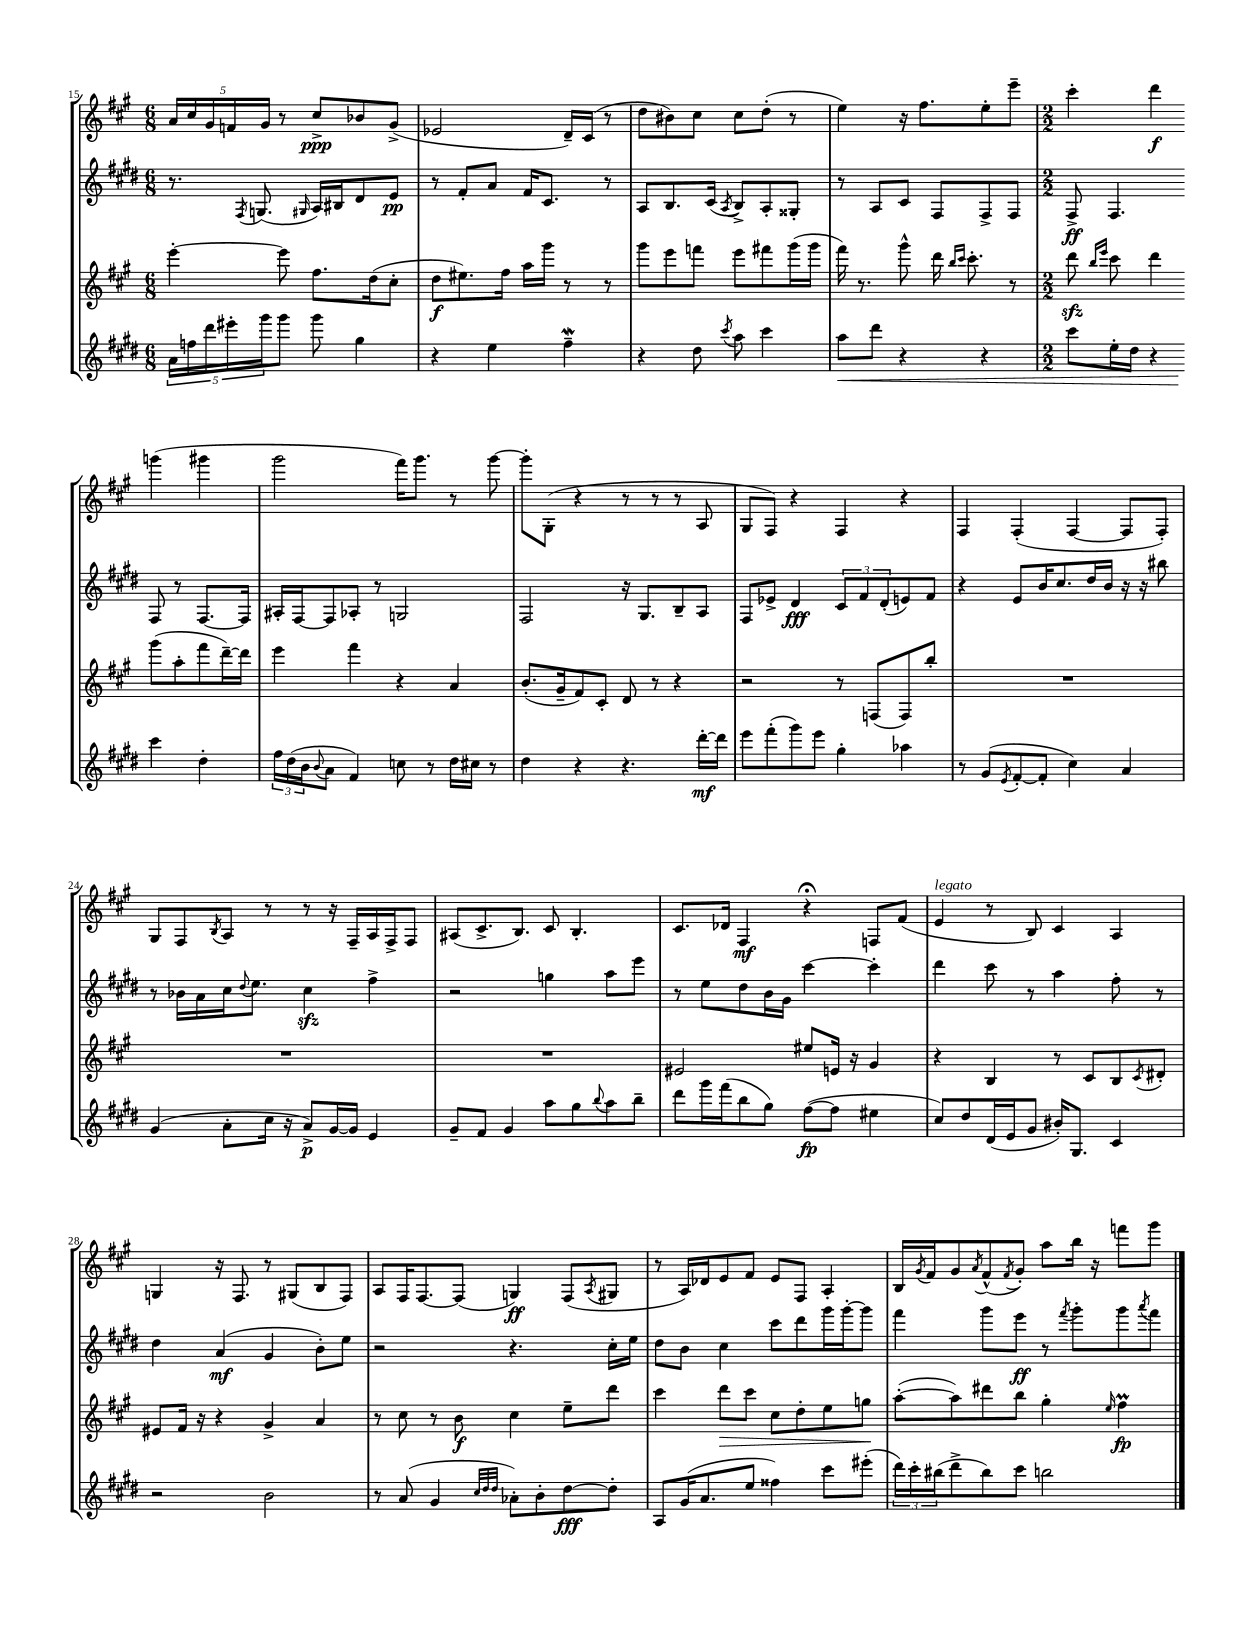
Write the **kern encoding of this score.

**kern	**kern	**kern	**kern
*staff4	*staff3	*staff2	*staff1
*clefG2	*clefG2	*clefG2	*clefG2
*k[f#c#g#d#]	*k[f#c#g#]	*k[f#c#g#d#]	*k[f#c#g#]
*M6/8	*M6/8	*M6/8	*M6/8
20a\LL	[4eee'\	8.r	20a/LL
20ff\	.	.	20cc#/
20ddd#\	.	.	20g#/
20eee#'\	.	.	20f/
.	.	8qF#/	.
.	.	(8.G/	.
20ggg#\J	.	.	20g#/JJ
8ggg#\J	8eee\]	.	8r
.	.	16qqG#/	.
8ggg#\	8.ff#\L	16A/LL)	8cc#^/L
.	.	16B#/J	.
4gg#\	.	8d#/	8b-/
.	(16dd\k	.	.
.	8cc#'\J	8e/J	(8g#^/J
=	=	=	=
4r	8dd\L	8r	2e-/
.	8.ee#\)	8f#'/L	.
4ee\	.	8a/J	.
.	16ff#\Jk	.	.
.	16aa\LL	16f#/LK	.
.	16ggg#\JJ	8.c#/J	.
4ff#~\	8r	.	16d~/LL)
.	.	.	(16c#/JJ
.	8r	8r	8r
=	=	=	=
4r	8ggg#\L	8A/L	8dd\L
.	8eee\	8.B/	8b#\)
8dd#\	8fff\J	.	8cc#\J
.	.	(16c#/Jk	.
8qccc#/	.	8qA/	.
8aa\	8eee\L	8B^/L)	8cc#\L
4ccc#\	8fff#\	8A'/	(8dd'\J
.	(16ggg#\L	8G##'/J	8r
.	16ggg#\JJ	.	.
=	=	=	=
8aa\L	16fff#\)	8r	4ee\)
.	8.r	.	.
8ddd#\J	.	8A/L	.
4r	8ggg#^^\	8c#/J	16r
.	.	.	8.ff#\L
.	16ddd\	8F#/L	.
.	16qqbb/LL	.	.
.	16qqccc#/JJ	.	.
.	8.ccc#'\	.	.
4r	.	8F#^/	8ee'\
.	8r	8F#/J	8eee~\J
=	=	=	=
*M2/2	*M2/2	*M2/2	*M2/2
8ccc#\L	8ddd\	8F#^/	4ccc#'\
.	16qqbb/LL	.	.
.	16qqeee/JJ	.	.
16ee'\L	8ccc#\	4.F#/	.
16dd#\JJ	.	.	.
4r	4ddd\	.	4ddd\
4ccc#\	(8ggg#\L	8F#/	(4ggg\
.	8aa'\	8r	.
4dd#'\	8fff#\	[8.F#/L	4ggg#\
.	[16ddd~\L)	.	.
.	16ddd\]JJ	16F#/]Jk	.
=	=	=	=
24ff#\LL	4eee\	16A#'/LL	2ggg#\
(24dd#\	.	.	.
.	.	[16F#/J	.
24b\J	.	.	.
8qqb/	.	.	.
8a\J	.	8F#/]	.
4f#/)	4fff#\	8A-'/J	.
.	.	8r	.
8cc\	4r	2G/	16fff#\LK)
.	.	.	8.ggg#\J
8r	.	.	.
16dd#\LL	4a/	.	8r
16cc#\JJ	.	.	.
8r	.	.	[8ggg#\
=	=	=	=
4dd#\	(8.b'/L	2F#/	8ggg#'\]L
.	.	.	(8G#'\J
.	16g#~/k	.	.
4r	8f#/)	.	4r
.	8c#'/J	.	.
4.r	8d/	16r	8r
.	.	8.G#/L	.
.	8r	.	8r
.	4r	8B~/	8r
[16ddd#'\LL	.	8A/J	8A/
16ddd#\]JJ	.	.	.
=	=	=	=
8eee\L	2r	8F#/L	8G#/L
(8fff#'\	.	8e-^/J	8F#/J)
8ggg#\)	.	4d#/	4r
8eee\J	.	.	.
4gg#'\	8r	12c#/L	4F#/
.	.	12f#/	.
.	(8F/L	.	.
.	.	(12d#'/	.
4aa-\	8F/)	8e/)	4r
.	8bb'/J	8f#/J	.
=	=	=	=
8r	1r	4r	4F#/
(8g#/L	.	.	.
8qe/	.	.	.
[8f#'/	.	8e/L	(4F#'/
8f#'/]J	.	16b/K	.
.	.	8.cc#/	.
4cc#\)	.	.	[4F#/
.	.	16dd#/L	.
.	.	16b/JJ	.
4a/	.	16r	8F#/]L
.	.	16r	.
.	.	8bb#\	8F#'/J)
=	=	=	=
(4g#/	1r	8r	8G#/L
.	.	16b-\LL	8F#/
.	.	16a\	.
.	.	.	8qB/
8a'\L	.	16cc#\J	8A/J
.	.	8qqdd#/	.
.	.	8.ee\J	.
16cc#\Jk	.	.	8r
16r	.	.	.
8a^/L)	.	4cc#\	8r
[16g#/L	.	.	16r
16g#/]JJ	.	.	16F#~/LL
4e/	.	4ff#^\	16A/
.	.	.	16F#^/J
.	.	.	8F#/J
=	=	=	=
8g#~/L	1r	2r	(8A#/L
8f#/J	.	.	8.c#^/
4g#/	.	.	.
.	.	.	8.B/J)
8aa\L	.	4gg\	8c#/
8gg#\	.	.	4.B'/
8qqbb/	.	.	.
8aa\	.	8aa\L	.
8bb~\J	.	8eee\J	.
=	=	=	=
8ddd#\L	2e#/	8r	8.c#/L
16ggg#\L	.	8ee\L	.
(16fff#\J	.	.	16d-/Jk
8bb\	.	8dd#\	4F#/
8gg#\J)	.	16b\L	.
.	.	16g#\JJ	.
([8ff#\L	8ee#/L	[4ccc#\	4r;
8ff#\]J	16e/Jk	.	.
.	16r	.	.
4ee#\	4g#/	4ccc#'\]	8F/L
.	.	.	(8f#/J
=	=	=	=
8cc#/L)	4r	4ddd#\	4e/
8dd#/	.	.	.
(16d#/L	4B/	8ccc#\	8r
16e/J	.	.	.
8g#/J	.	8r	8B/)
16b#'/LK)	8r	4aa\	4c#/
8.G#/J	.	.	.
.	8c#/L	.	.
4c#/	8B/	8ff#'\	4A/
.	8qc#/	.	.
.	8d#'/J	8r	.
=	=	=	=
2r	8e#/L	4dd#\	4G/
.	16f#/Jk	.	.
.	16r	.	.
.	4r	(4a/	16r
.	.	.	8.F#/
2b\	4g#^/	4g#/	8r
.	.	.	(8G#/L
.	4a/	8b'\L)	8B/
.	.	8ee\J	8F#/J)
=	=	=	=
8r	8r	2r	8A/L
(8a/	8cc#\	.	16F#/K
.	.	.	[8.F#/
4g#/	8r	.	.
.	8b\	.	(8F#/]J
32qqcc#/LLL	.	.	.
32qqdd#/	.	.	.
32qqdd#/JJJ	.	.	.
8a-'\L)	4cc#\	4.r	4G/)
8b'\	.	.	.
[8dd#\	8ee~\L	.	(8F#/L
.	.	.	8qA/
8dd#'\]J	8ddd\J	16cc#'\LL	8G#/J
.	.	16ee\JJ	.
=	=	=	=
8A/L	4ccc#\	8dd#\L	8r
(16g#/K	.	8b\J	16A/LL)
8.a/	.	.	16d-/J
.	8ddd\L	4cc#\	8e/
8ee/J	8ccc#\J	.	8f#/J
4ff##\)	8cc#\L	8ccc#\L	8e/L
.	8dd'\	8ddd#\	8F#/J
8ccc#\L	8ee\	16ggg#\L	4A'/
.	.	[16ggg#'\J	.
(8eee#'\J	8gg\J	8ggg#\]J	.
=	=	=	=
24ddd#\LL)	([8aa'\L	4fff#\	16B/LL
24ccc#'\	.	.	.
.	.	.	8qg#/
.	.	.	16f#/J
(24bb#\J	.	.	.
8ddd#^\	8aa\])	.	8g#/
.	.	.	8qa/
8bb#\)	8ddd#\	8ggg#\L	(8f#^^/
.	.	.	8qf#/
8ccc#\J	8bb\J	8eee\J	8g#'/J)
2bb\	4gg#'\	8r	8aa\L
.	.	8qfff#/	.
.	.	8ggg#'\L	16bb\Jk
.	.	.	16r
.	16qqee/	.	.
.	4ff#\	8ggg#\	8fff\L
.	.	8qaaa/	.
.	.	8fff#\J	8ggg#\J
==	==	==	==
*-	*-	*-	*-
